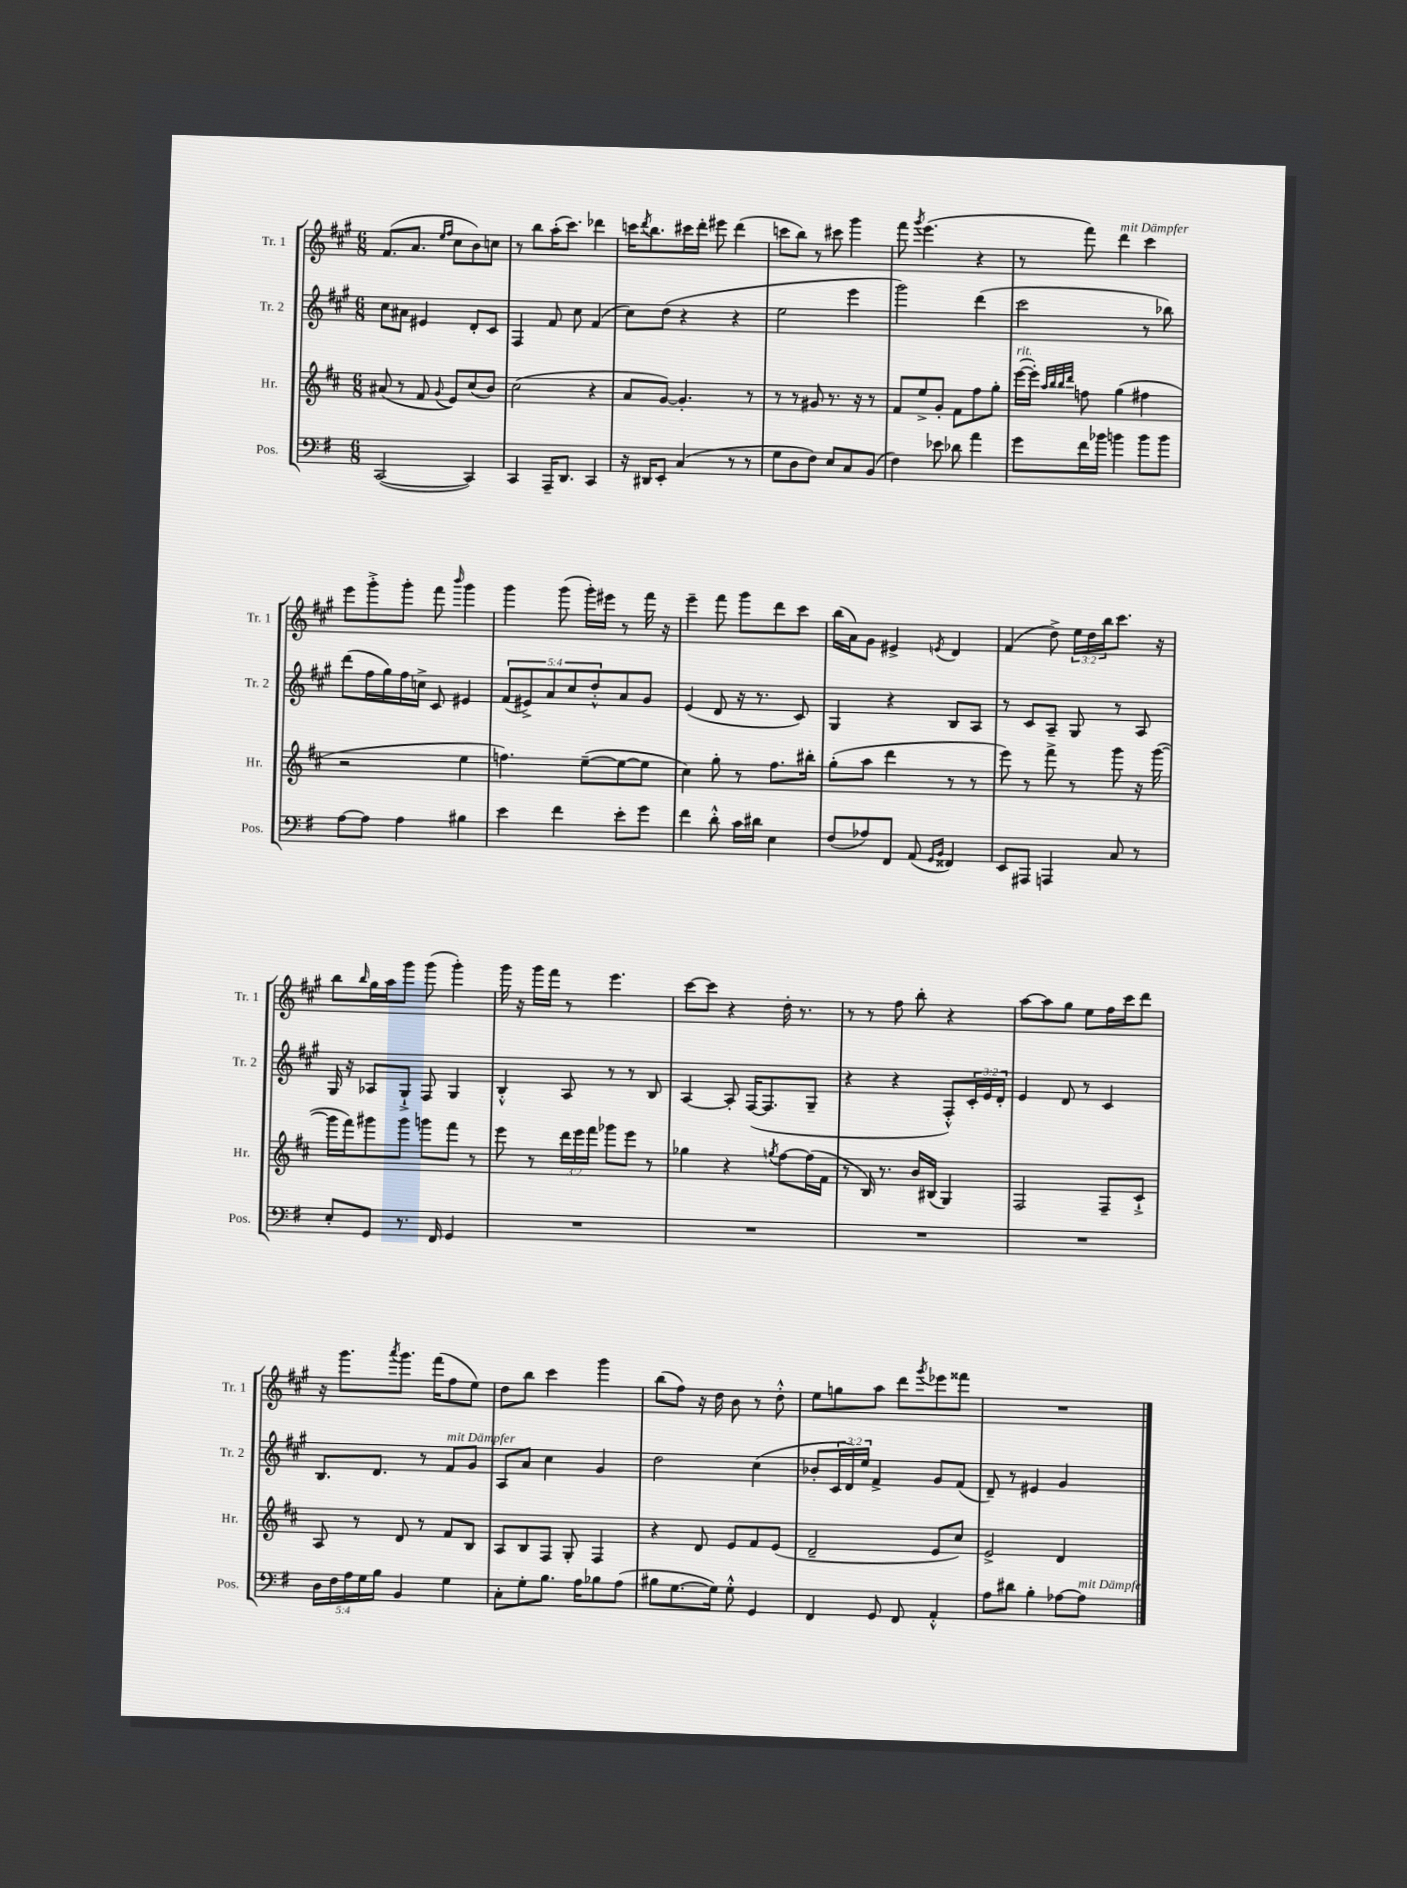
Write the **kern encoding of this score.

**kern	**kern	**kern	**kern
*part4	*part3	*part2	*part1
*staff4	*staff3	*staff2	*staff1
*I"Pos.	*I"Hr.	*I"Tr. 2	*I"Tr. 1
*I'Pos.	*I'Hr.	*I'Tr. 2	*I'Tr. 1
*clefF4	*clefG2	*clefG2	*clefG2
*k[f#]	*k[f#c#]	*k[f#c#g#]	*k[f#c#g#]
*M6/8	*M6/8	*M6/8	*M6/8
=29	=29	=29	=29
([2CC/	(8a#X/	8cc#\L	(8.f#/L
.	8r	8a#X\J	.
.	.	.	8.a/J
.	8f#/	4e#X/	.
.	.	.	16qqee/LL
.	8qqg/	.	16qqff#/JJ
.	8e/L)	.	8cc#\L
4CC/])	(8cc#/	8d'/L	8b\)
.	8b/J)	8c#/J	8ccn\J
=30	=30	=30	=30
4CC/	(2cc#\	4F#/	8r
.	.	.	8bb\L
16AAA~/KL	.	8f#/	(16aa'\K
8.DD/J	.	.	8.ccc#\J)
.	.	8cc#\	.
4CC/	4r	(4f#/	4ddd-X\
=31	=31	=31	=31
16r	8a/L	8cc#\L)	16cccn\KL
.	.	.	8qddd/
16DD#X/KL	.	.	8.bb\
8EE'/J	[8g/J)	(8dd\J	.
(4C/	4.g'/]	4r	16ccc#X\L
.	.	.	16ddd'\JJ
.	.	.	8eee#X\
8r	.	4r	(4ddd\
8r	8r	.	.
=32	=32	=32	=32
8G\L	8r	2ee\	8cccn\L
8D\	8r	.	8bb\J)
8F#\J)	8g#X/	.	8r
8E/L	8.r	.	8ccc#X\
8C/	.	4eee\	4ggg#\
.	16r	.	.
(8BB/J	8r	.	.
=33	=33	=33	=33
4F#\)	8f#/L	2ggg#\)	8fff#\
.	.	.	8qggg#/
.	8ee^/	.	(4.eee\
8e-X\	8g'/J	.	.
8d-X\	8f#\L	.	.
4a\	8ff#\	(4ddd\	4r
.	8gg'\J	.	.
=34	=34	=34	=34
!	!LO:TX:a:i:t=rit.	!	!
8g\L	([16eee\LL	2ccc#\	8r
.	16eee'\JJ])	.	.
.	32qqaa/LLL	.	.
.	32qqbb/	.	.
.	32qqbb/	.	.
.	32qqddd/JJJ	.	.
16f#\L	8ffn\	.	8fff#\)
16b-X\JJ	.	.	.
!	!	!	!LO:TX:a:i:t=mit Dämpfer
4bn\	(4gg\	.	4ddd\
8b\L	4ff#X\	8r	4ccc#\
8b\J	.	8bb-X\)	.
!!LO:LB:g=z
=35	=35	=35	=35
[8A\L	2r	(8ddd\L	8eee\L
8A\J]	.	16ff#\L	8ggg#'^\
.	.	16gg#\)	.
4A\	.	16ff#\	8ggg#'\J
.	.	16ccn^\JJ	.
.	.	8c#/	8fff#\
.	.	.	16qqbbb/
4B#X\	4ee\	4e#X/	4ggg#\
=36	=36	=36	=36
4e\	4.ffn\)	(10f#/L	4ggg#\
.	.	10e#X^/)	.
.	.	10a/	.
4f#\	.	.	(8ggg#\
.	.	10cc#/	.
.	([8ee~\L	.	16ggg#'\LL)
.	.	10dd'^^/	.
.	.	.	16eee#X\JJ
8e'\L	8ee\_	8a/	8r
8g\J	8ee\J]	8g#/J	16fff#\
.	.	.	16r
=37	=37	=37	=37
4f#\	4cc#\)	(4e/	4eee~\
8d'^^\	8gg'\	8d/	8fff#\
16c\LL	8r	16r	8ggg#\L
16d#X\JJ	.	8.r	.
4E\	8.ff#\L	.	8ddd\
.	.	8c#/)	8ccc#\J
.	16bb#X'\Jk	.	.
=38	=38	=38	=38
(8F#/L	(8gg'\L	4G#/	(16bb\LL
.	.	.	16a\J)
8A-X/)	8aa\J	.	8g#\J
8FF#/J	4ddd\	4r	4e#X^/
(8AA/	.	.	.
16qqGG/LL	.	.	.
16qqBB/JJ	.	.	8qen/
4FF##X/)	8r	8B/L	4d/
.	8r	8A/J	.
=39	=39	=39	=39
8EE/L	8eee\)	8r	(4f#/
8AAA#X/J	8r	8c#/L	.
4AAAn/	8fff#^\	8A~/J	8dd^\)
.	8r	8G#/	24ee\LL
.	.	.	24dd\
.	.	.	24bb\J
8C/	8ggg\	8r	8.ccc#\J
8r	16r	8A/	.
.	([16ggg\	.	16r
!!LO:LB:g=z
=40	=40	=40	=40
8E'/L	16ggg\LL]	16G#/	8bb\L
.	16fff#\J)	16r	.
.	.	.	16qqbb/
8GG/J	8ggg#X\	8A-X/L	16gg#\L
.	.	.	16aa\J
8.r	8ggg#\J	8G#`^/J	8ggg#\J
.	8gggn\L	8F#/	(8ggg#\
16FF#/	.	.	.
4GG/	8fff#\J	4G#/	4ggg#'\)
.	8r	.	.
=41	=41	=41	=41
2.r	8eee\	4B'^^/	16ggg#\
.	.	.	16r
.	8r	.	16ggg#\LL
.	.	.	16fff#\JJ
.	24ddd\LL	8A/	8r
.	24eee\	.	.
.	24fff#\JJ	.	.
.	8ggg-X\L	8r	4.eee\
.	8eee\J	8r	.
.	8r	8B/	.
=42	=42	=42	=42
2.r	4gg-X\	[4A/	[8ccc#\L
.	.	.	8ccc#\J]
.	4r	8A'/]	4r
.	.	([16F#/KL	.
.	.	8.F#/]	.
.	8qggn/	.	.
.	[8ff#\L	.	16dd'\
.	.	.	8.r
.	(16ff#\L]	8G#~/J	.
.	16f#\JJ	.	.
=43	=43	=43	=43
2.r	8r	4r	8r
.	16B/)	.	8r
.	8.r	.	.
.	.	4r	8ff#\
.	16b/LL	.	8bb'\
.	(16B#X/JJ	.	.
.	4G/)	8F#'^^/L)	4r
.	.	24c#'/L	.
.	.	24e/	.
.	.	24d'/JJ	.
=44	=44	=44	=44
2.r	2F#/	4e/	[8aa\L
.	.	.	8aa\]
.	.	8d/	8gg#\J
.	.	8r	8ee\L
.	8F#~/L	4c#/	16ff#\L
.	.	.	16ccc#\J
.	8c#`^/J	.	8ddd\J
!!LO:LB:g=z
=45	=45	=45	=45
20D\LL	8A/	8.B/L	16r
20F#\	.	.	.
.	.	.	8.ggg#\L
20A\	.	.	.
.	8r	.	.
20G\	.	.	.
.	.	8.d/J	.
20B\JJ	.	.	.
.	.	.	8qaaa/
4BB/	8d/	.	8.ggg#\J
.	8r	8r	.
.	.	.	(16fff#\KL
!	!	!LO:TX:a:i:t=mit Dämpfer	!
4G\	8f#/L	8f#/L	8ff#\
.	8B/J	8g#/J	8ee\J)
=46	=46	=46	=46
8C'\L	8A/L	8A/L	8dd\L
8G'\	8B/	8a/J	8bb\J
8.B\J	8F#/J	4cc#\	4ccc#\
.	8G'/	.	.
16A\KL	.	.	.
8B-X\	4F#/	4g#/	4ggg#\
(8A\J	.	.	.
=47	=47	=47	=47
8B#X\L	4r	2dd\	(8bb\L
[8.G\	.	.	8ff#\J)
.	8d/	.	16r
16G\Jk])	.	.	16dd\
8G'^^\	8e/L	.	8b\
4GG/	8f#/	(4cc#\	8r
.	(8e/J	.	8dd'^^\
=48	=48	=48	=48
4FF#/	2d~/	8b-X'/L	8ee\L
.	.	24c#/L	8ggn\
.	.	24d/)	.
.	.	24ee/JJ	.
8GG/	.	4f#^/	8aa\J
8FF#/	.	.	8ddd\L
.	.	.	8qggg#/
4AA'^^/	8e/L	8g#/L	8eee-X\
.	8cc#/J)	(8f#/J	8fff##X\J
=49	=49	=49	=49
8A\L	2e^/	8d~/)	2.r
8d#X\J	.	8r	.
4B'\	.	4e#X/	.
[8A-X\L	4d/	4g#/	.
!LO:TX:a:i:t=mit Dämpfer	!	!	!
8A-\J]	.	.	.
==	==	==	==
*-	*-	*-	*-
